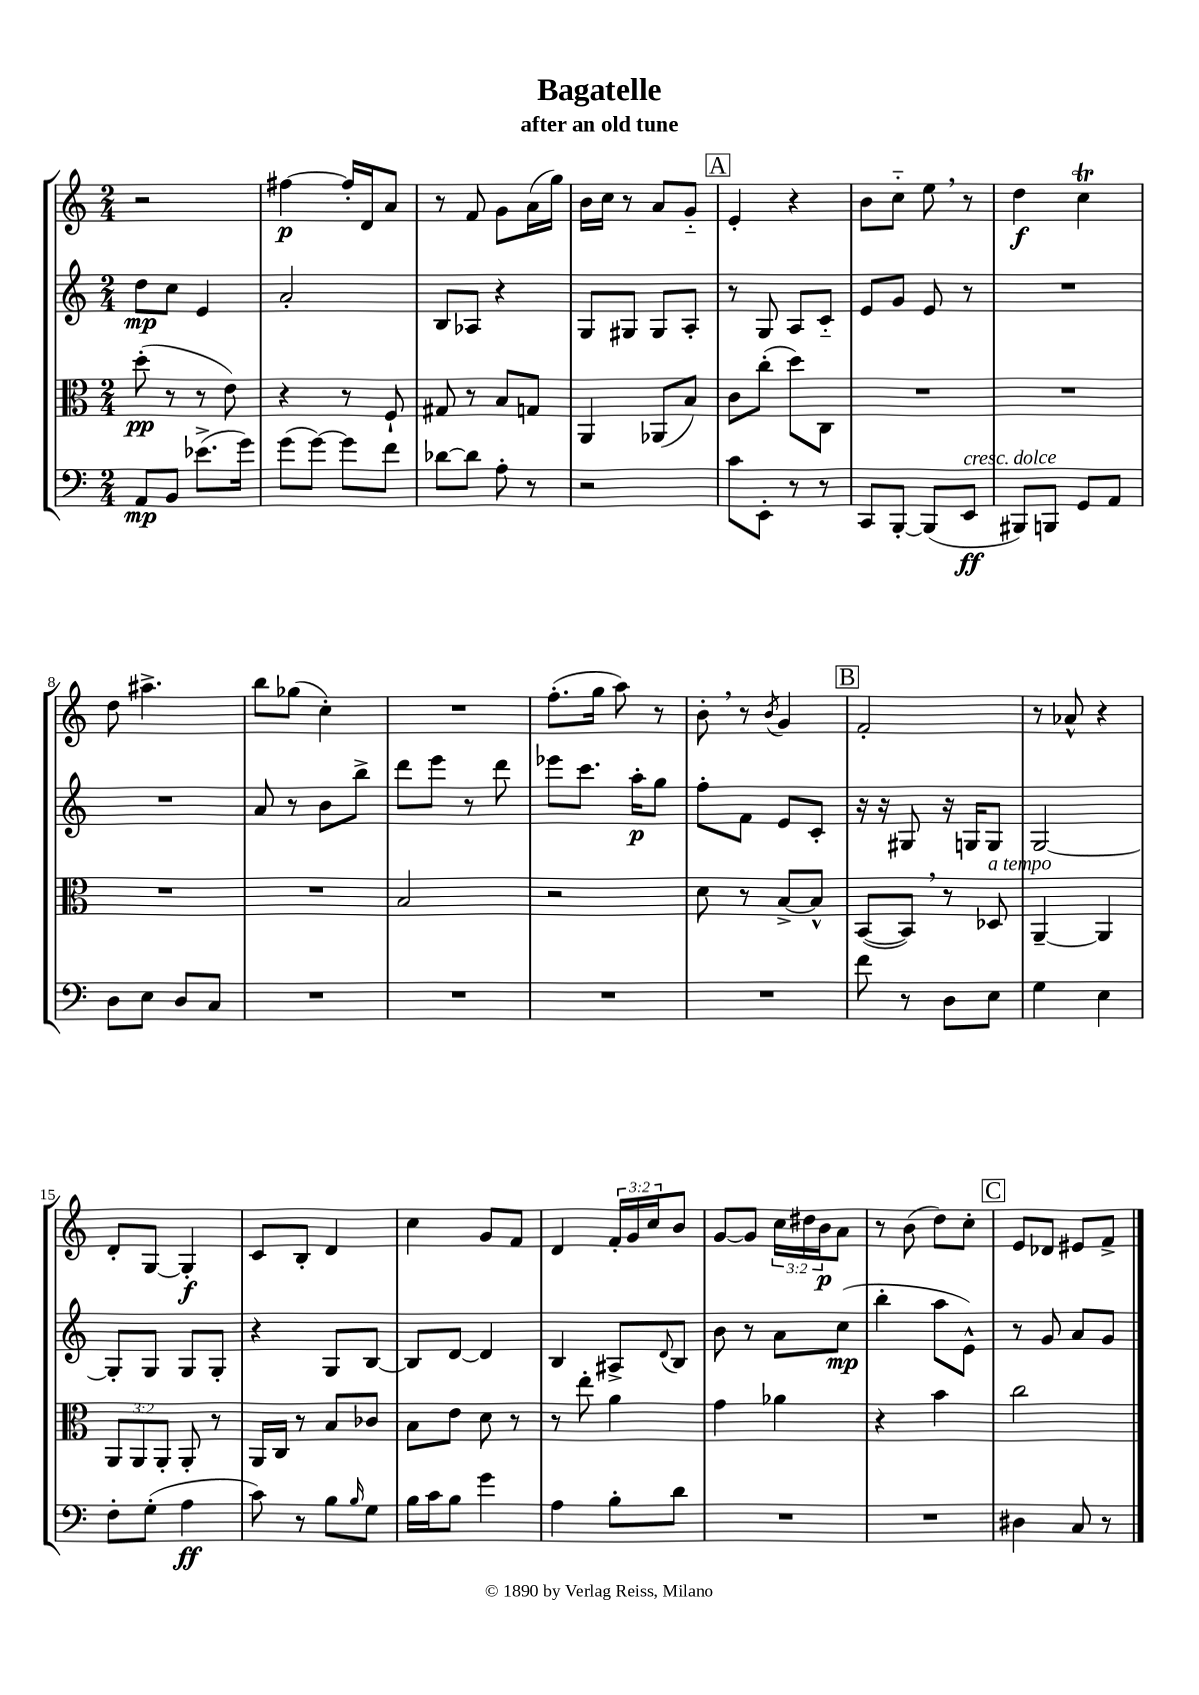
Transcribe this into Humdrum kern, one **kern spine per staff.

**kern	**kern	**kern	**kern
*staff4	*staff3	*staff2	*staff1
*clefF4	*clefC3	*clefG2	*clefG2
*k[]	*k[]	*k[]	*k[]
*M2/4	*M2/4	*M2/4	*M2/4
8AA	(8dd'	8dd	2r
8BB	8r	8cc	.
(8.e-^	8r	4e	.
.	8e)	.	.
16g)	.	.	.
=	=	=	=
(8g	4r	2a'	[4ff#
[8g)	.	.	.
8g]	8r	.	16ff#']
.	.	.	16d
8f	8F`	.	8a
=	=	=	=
[8d-	8G#	8B	8r
8d-]	8r	8A-	8f
8A'	8B	4r	8g
8r	8G	.	(16a
.	.	.	16gg)
=	=	=	=
2r	4AA	8G	16b
.	.	.	16cc
.	.	8G#	8r
.	(8AA-	8G#	8a
.	8B)	8A'	8g'~
=	=	=	=
8c	8c	8r	4e'
8EE'	(8cc'	8G	.
8r	8dd)	8A	4r
8r	8C	8c'~	.
=	=	=	=
8CC	2r	8e	8b
[8BBB'	.	8g	8cc'~
(8BBB]	.	8e	8ee
8EE	.	8r	8r
=	=	=	=
8BBB#)	2r	2r	4dd
8BBB	.	.	.
8GG	.	.	4cc
8AA	.	.	.
=	=	=	=
8D	2r	2r	8dd
8E	.	.	4.aa#^
8D	.	.	.
8C	.	.	.
=	=	=	=
2r	2r	8a	8bb
.	.	8r	(8gg-
.	.	8b	4cc')
.	.	8bb^	.
=	=	=	=
2r	2B	8ddd	2r
.	.	8eee	.
.	.	8r	.
.	.	8ddd	.
=	=	=	=
2r	2r	8eee-	(8.ff'
.	.	8.ccc	.
.	.	.	16gg
.	.	.	8aa)
.	.	16aa'	.
.	.	8gg	8r
=	=	=	=
2r	8d	8ff'	8b'
.	8r	8f	8r
.	.	.	8qb
.	[8B^	8e	4g
.	8B^^]	8c'	.
=	=	=	=
8f	([8BB	16r	2f'
.	.	16r	.
8r	8BB])	8G#	.
8D	8r	16r	.
.	.	16G	.
8E	8D-	8G	.
=	=	=	=
4G	[4AA~	[2G	8r
.	.	.	8a-^^
4E	4AA]	.	4r
=	=	=	=
8F'	12AA	8G']	8d'
.	12AA	.	.
(8G'	.	8G	[8G
.	12AA'	.	.
4A	8AA'	8G	4G']
.	8r	8G'	.
=	=	=	=
8c)	16AA	4r	8c
.	16C	.	.
8r	8r	.	8B'
8B	8B	8G	4d
16qqB	.	.	.
8G	8c-	[8B	.
=	=	=	=
16B	8B	8B]	4cc
16c	.	.	.
8B	8e	[8d	.
4g	8d	4d]	8g
.	8r	.	8f
=	=	=	=
4A	8r	4B	4d
.	8ee'	.	.
8B'	4a	8A#^	24f'
.	.	.	24g
.	.	.	24cc
.	.	8qqd	.
8d	.	8B	8b
=	=	=	=
2r	4g	8b	[8g
.	.	8r	8g]
.	4a-	8a	24cc
.	.	.	24dd#
.	.	.	24b
.	.	(8cc	8a
=	=	=	=
2r	4r	4bb'	8r
.	.	.	(8b
.	4b	8aa	8dd)
.	.	8e^^)	8cc'
=	=	=	=
4D#	2cc	8r	8e
.	.	8g	8d-
8C	.	8a	8e#
8r	.	8g	8f^
==	==	==	==
*-	*-	*-	*-
